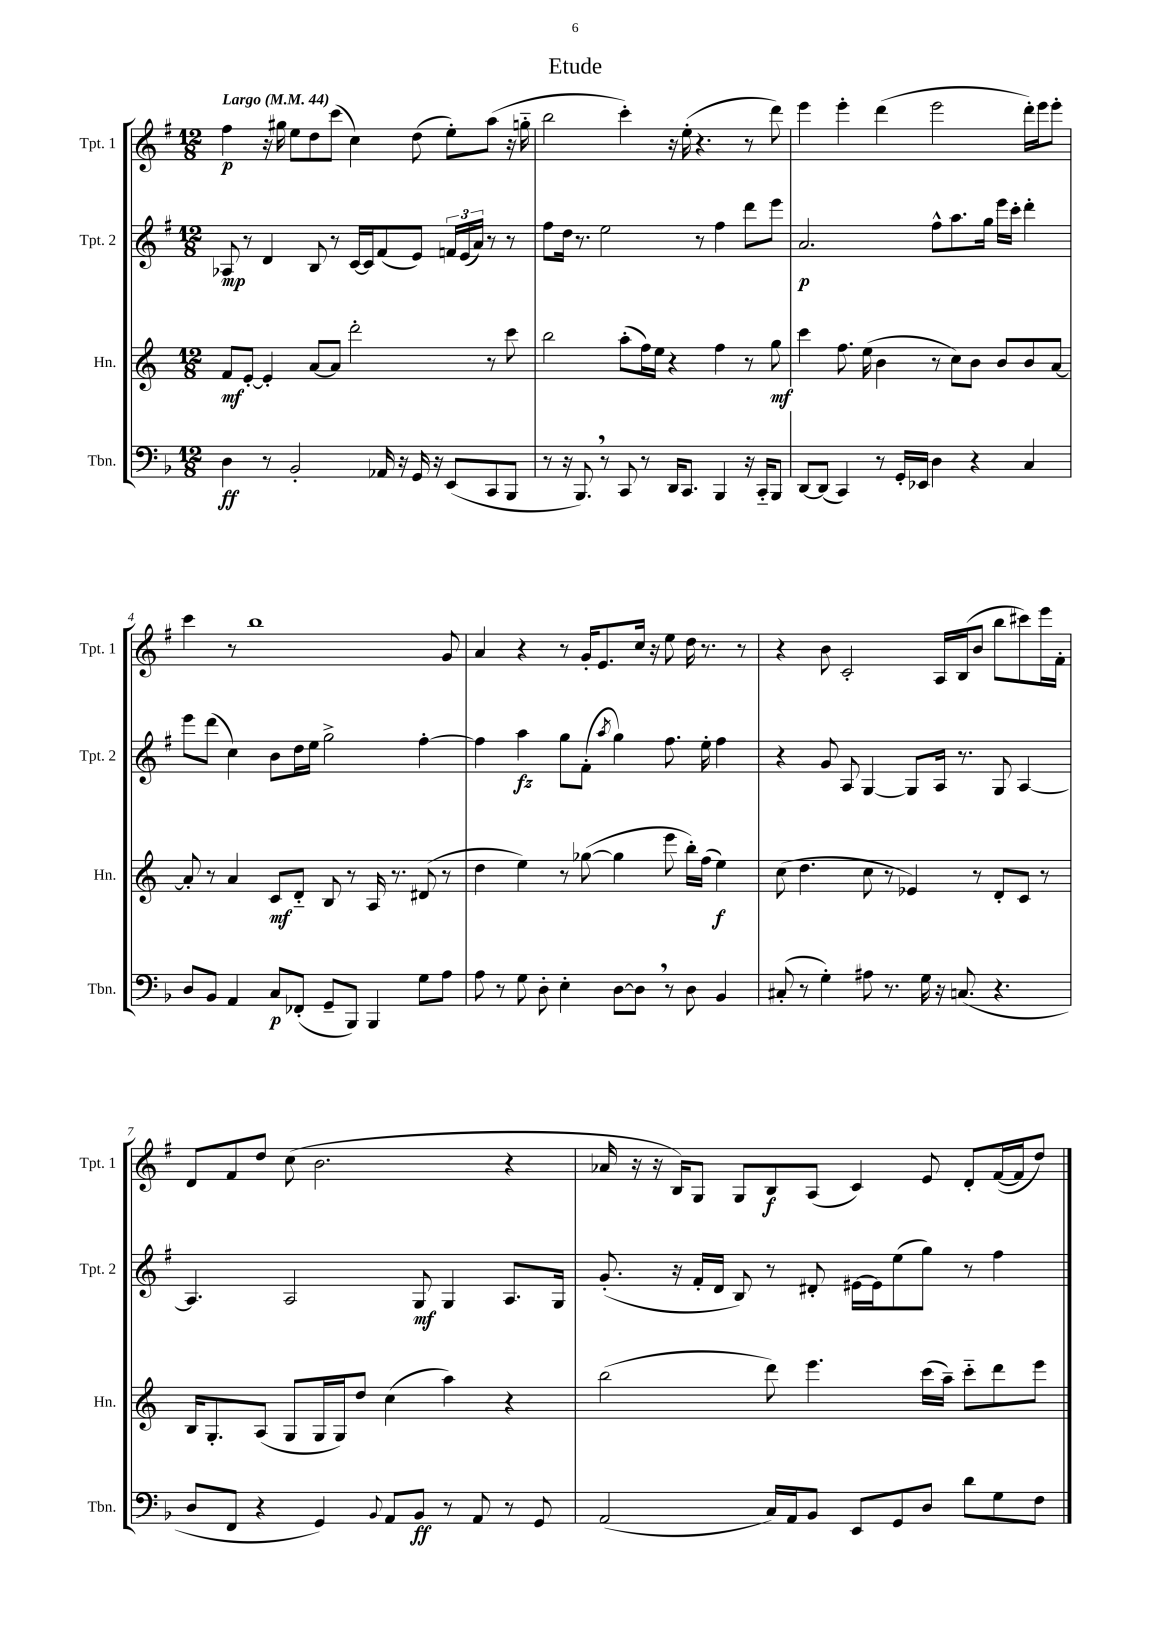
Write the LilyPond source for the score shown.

\header { title = "Etude" }
<<
\new StaffGroup <<
\new Staff = "s0" \with { instrumentName = "Tpt. 1" shortInstrumentName = "Tpt. 1" } {
    \clef treble \key g \major \numericTimeSignature \time 12/8 \tempo "Largo" 4 = 44
    fis''4\p r16 gis''16 e''8 d''8 c'''8( c''4) d''8( e''8-.) a''8( r16 g''16-_ |
    b''2 c'''4-.) r16 e''16-.( r4. r8 d'''8) |
    e'''4 e'''4-. d'''4( e'''2 d'''16-.) e'''16 e'''8-. |
    c'''4 r8 b''1 g'8 |
    a'4 r4 r8 g'16-. e'8. c''16 r16 e''8 d''16 r8. r8 |
    r4 b'8 c'2-. a16 b16( b'8 b''8 cis'''8) e'''16 fis'16-. |
    d'8 fis'8 d''8 c''8( b'2. r4 |
    aes'16 r16 r16 b16) g8 g8 b8\f a8( c'4) e'8 d'8-. fis'16~( fis'16 d''8) \bar "|." |
}
\new Staff = "s1" \with { instrumentName = "Tpt. 2" shortInstrumentName = "Tpt. 2" } {
    \clef treble \key g \major \numericTimeSignature \time 12/8
    aes8\mp r8 d'4 b8 r8 c'16~ c'16 fis'8( e'8) \tuplet 3/2 { f'16 e'16( a'16) } r8 r8 |
    fis''8 d''16 r8. e''2 r8 fis''4 d'''8 e'''8 |
    a'2.\p fis''8-^ a''8. g''16 e'''16 c'''16-. d'''4-. |
    e'''8 d'''8( c''4) b'8 d''16 e''16 g''2-> fis''4~-. |
    fis''4 a''4\fz g''8 fis'8-.( \acciaccatura { a''8 } g''4) fis''8. e''16-. fis''4 |
    r4 g'8 a8 g4~ g8 a16 r8. g8 a4~ |
    a4. a2 g8\mf g4 a8. g16 |
    g'8.-.( r16 fis'16-. d'16 b8) r8 dis'8-. eis'16~ eis'16 e''8( g''8) r8 fis''4 \bar "|." |
}
\new Staff = "s2" \with { instrumentName = "Hn." shortInstrumentName = "Hn." } {
    \clef treble \key c \major \numericTimeSignature \time 12/8
    f'8\mf e'8~-. e'4-. a'8~ a'8 d'''2-. r8 c'''8 |
    b''2 a''8-.( f''16) e''16 r4 f''4 r8 g''8\mf |
    c'''4 f''8. e''16( b'4 r8 c''8) b'8 b'8 b'8 a'8~ |
    a'8-. r8 a'4 c'8\mf d'8-_ b8 r8 a16 r8. dis'8( r8 |
    d''4 e''4) r8 ges''8~( ges''4 e'''8 b''16-.) f''16( e''4\f) |
    c''8( d''4. c''8 r8 ees'4) r8 d'8-. c'8 r8 |
    b16 g8.-. a8( g8 g16 g16) d''8 c''4( a''4) r4 |
    b''2( d'''8) e'''4. c'''16( a''16--) c'''8-_ d'''8 e'''8 \bar "|." |
}
\new Staff = "s3" \with { instrumentName = "Tbn." shortInstrumentName = "Tbn." } {
    \clef bass \key f \major \numericTimeSignature \time 12/8
    d4\ff r8 bes,2-. aes,16 r16 g,16 r16 e,8( c,8 bes,,8 |
    r8 r16 bes,,8.) \breathe r8 c,8 r8 d,16 c,8. bes,,4 r16 c,16-_ bes,,8 |
    d,8~ d,8( c,4) r8 g,16-. ees,16 d4 r4 c4 |
    d8 bes,8 a,4 c8\p fes,8-.( g,8-- bes,,8) bes,,4 g8 a8 |
    a8 r8 g8 d8-. e4-. d8~ d8 \breathe r8 d8 bes,4 |
    cis8-.( r8 g4-.) ais8 r8. g16 r16 c8.( r4. |
    d8 f,8 r4 g,4) \appoggiatura { bes,8 } a,8 bes,8\ff r8 a,8 r8 g,8 |
    a,2( c16) a,16 bes,8 e,8 g,8 d8 d'8 g8 f8 \bar "|." |
}
>>
>>
